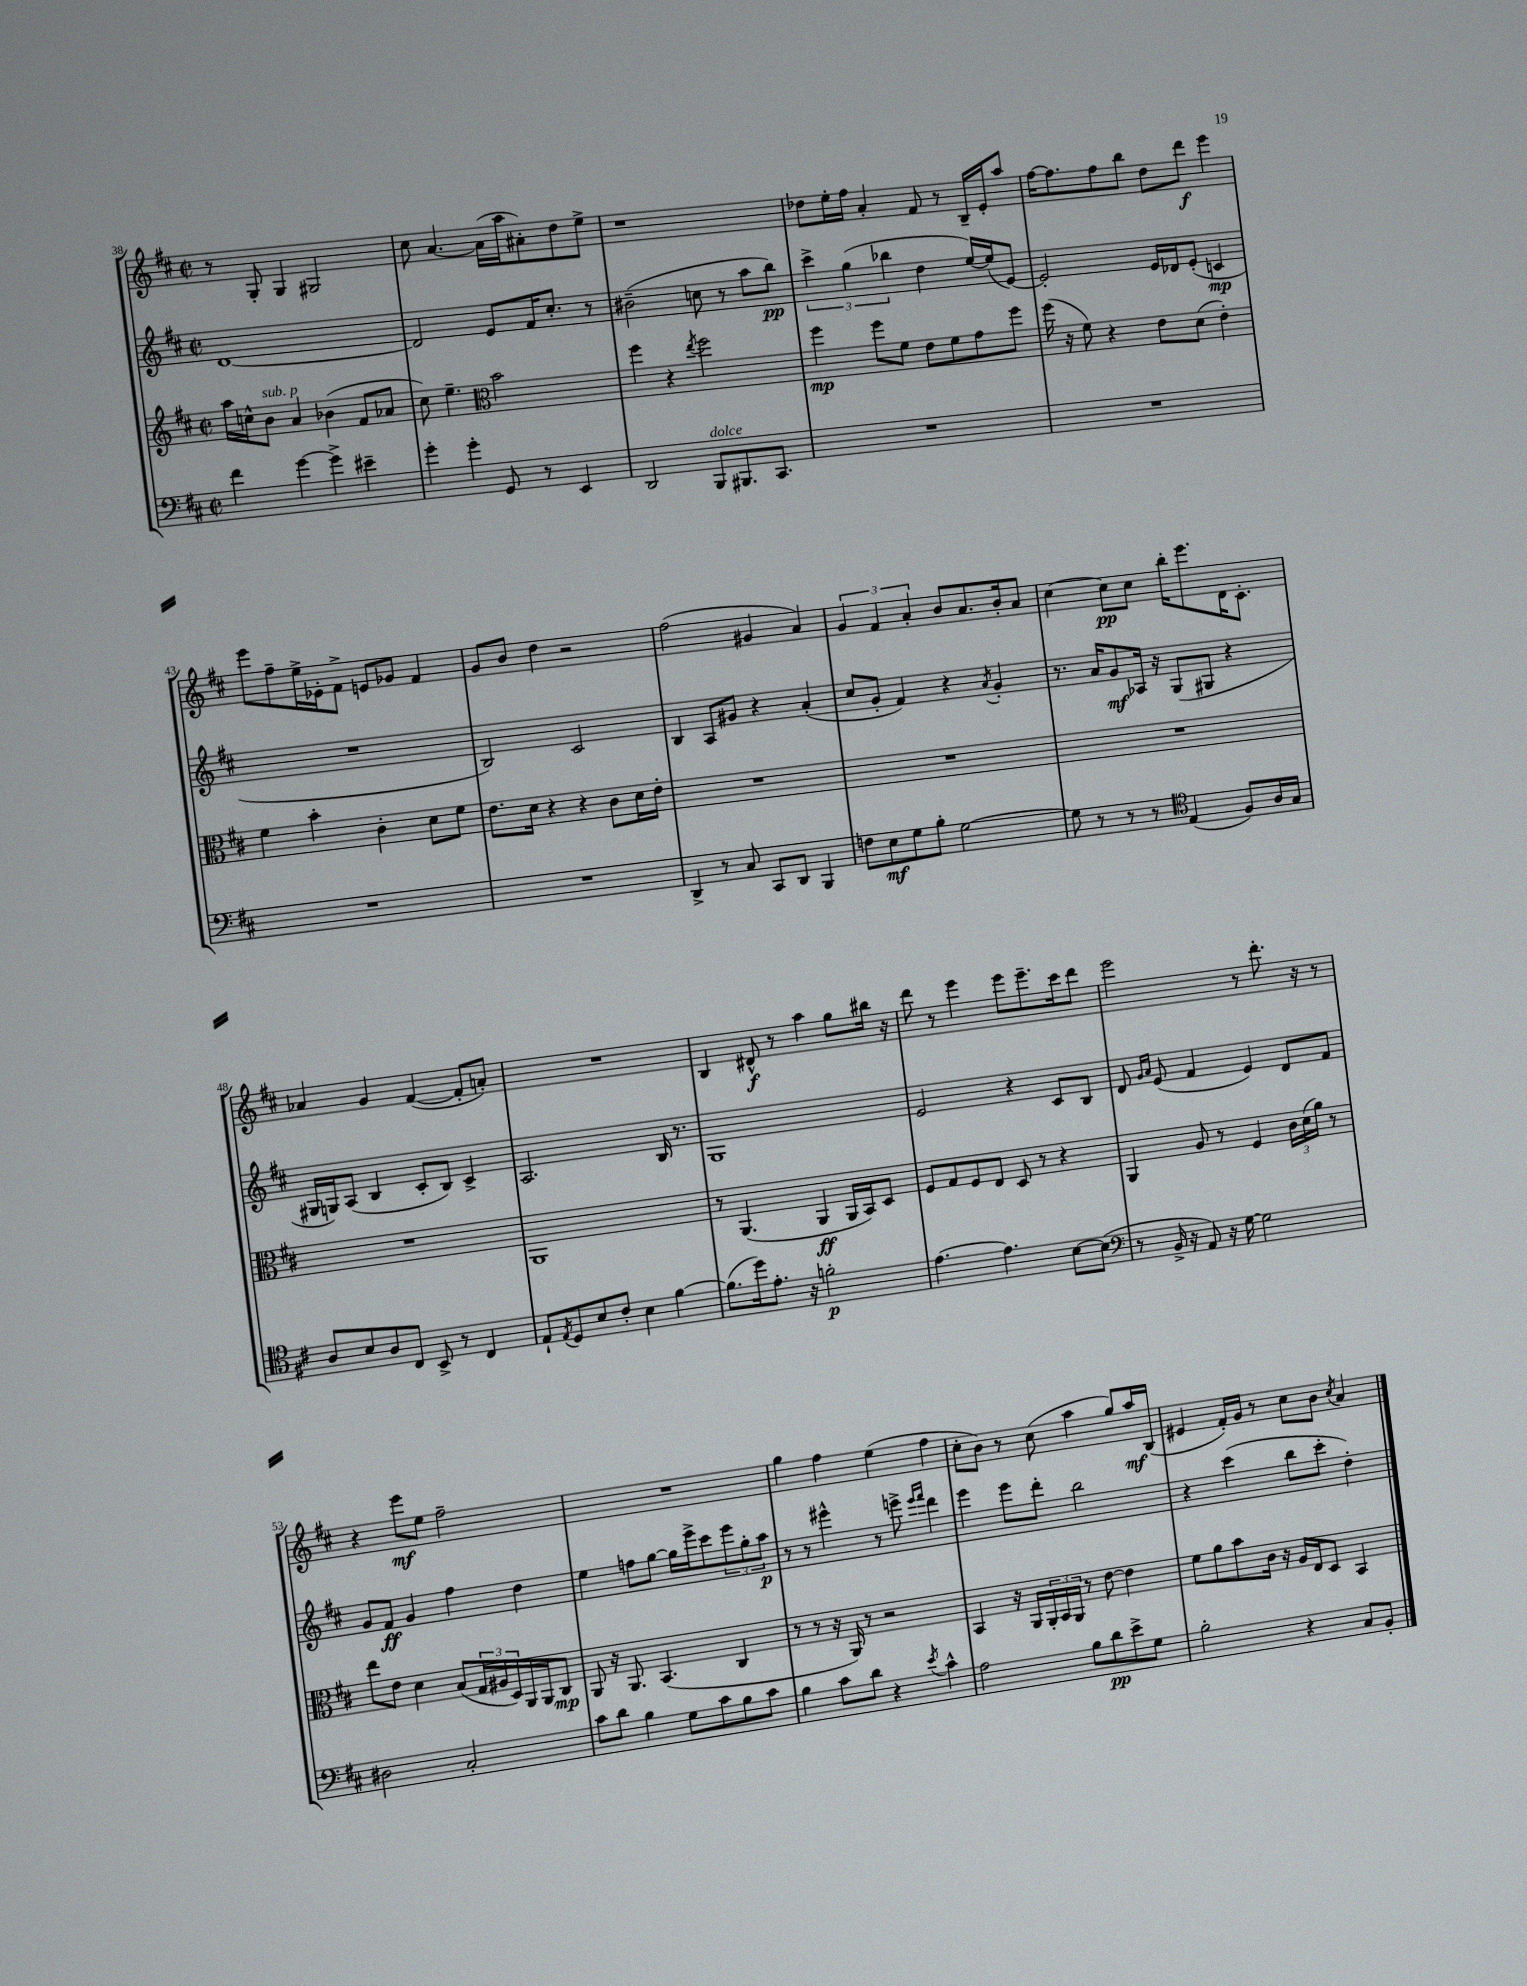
<<
\new StaffGroup <<
\new Staff = "s0" {
    \clef treble \key d \major \defaultTimeSignature \time 2/2
    r8 g8-. g4 gis2 |
    cis''8 a'4.~ a'16( a''16 ais'8-.) d''8 e''8-> |
    r1 |
    des''8 e''16-. fis''16 a'4-. fis'8 r8 b16-- e'16-. a''8 |
    fis''16~ fis''8. fis''8 b''8 d''8 d'''8\f e'''4 |
    e'''8 fis''8-- e''16-> ees'16-. fis'8-> e'8 ges'8 fis'4 |
    g'8 b'8 d''4 r2 |
    fis''2( gis'4 a'4) |
    \tuplet 3/2 { g'4 fis'4 a'4-. } b'8 a'8. b'16-. a'8 |
    cis''4~ cis''8\pp cis''8 b''16-. e'''8. d'16 cis'8.-. |
    aes'4 g'4 fis'4~( fis'8-. a'8-.) |
    R1 |
    b4 dis'8-^\f r8 a''4 g''8 bis''16 r16 |
    d'''8 r8 e'''4 e'''8 e'''8.-- cis'''16 d'''8 |
    e'''2 r8 d'''8.-. r16 r8 |
    r4 e'''8\mf e''8 fis''2-- |
    R1 |
    g''4 fis''4 e''4( fis''4 |
    cis''8-. b'8) r8 cis''8( a''4 g''8) a''16\mf b16( |
    eis'4 fis'16-.) g'16 r8 cis''8 b'8 \acciaccatura { cis''8 } a'4 \bar "|." |
}
\new Staff = "s1" {
    \clef treble \key d \major \defaultTimeSignature \time 2/2
    d'1~ |
    d'2 e'8 fis'16 cis''8.-. r8 |
    bis'2--( c''8 r8 a''8 b''8\pp) |
    \tuplet 3/2 { cis'''4-> g''4( bes''4 } d''4 e''16~) e''16( e'8~) |
    e'2-. e'16 des'16 e'8-.( c'4\mp |
    R1 |
    b2) cis'2 |
    b4 a8 gis'8 r4 a'4-.( |
    cis''8 g'8-. fis'4) r4 \acciaccatura { a'8 } g'4-. |
    r8. a'16 g'8\mf aes16 r16 g8( gis8 r4 |
    gis16 g16) a8( b4 cis'8-. b8) cis'4-> |
    a2. b16 r8. |
    g1 |
    e'2 r4 cis'8 b8 |
    d'8 \grace { g'16 a'16 } e'8( fis'4 e'4) d'8 fis'8 |
    g'8 fis'8\ff g'4 fis''4 d''4 |
    e''4 f''8 g''8~ g''16 e'''16-> cis'''8 \tuplet 3/2 { e'''8 g''8-. a''8\p } |
    r8 r8 eis'''4-^ r8 e'''8-> \grace { e'''16 fis'''16 } d'''4 |
    e'''4 e'''8 d'''8-. b''2 |
    r4 cis'''4( b''8 cis'''8-. d''4-.) \bar "|." |
}
\new Staff = "s2" {
    \clef treble \key d \major \defaultTimeSignature \time 2/2
    a''16 c''16-^ b'8^\markup { \italic "sub. p" } a'4 bes'4( fis'8 aes'8 |
    cis''8) e''4.-- \clef alto b'2 |
    fis''4 r4 \acciaccatura { e''8 } fis''2 |
    fis''4\mp fis''8 fis'8 e'8 fis'8 g'8 fis''8 |
    fis''16( r16 fis'8) r4 e'8 d'8( e'4-.) |
    fis'4 b'4-. cis'4-. d'8 fis'8 |
    e'8. d'16 r4 r4 cis'8 d'16 e'16-. |
    R1 |
    R1 |
    R1 |
    R1 |
    a,1 |
    r8 a,4.( a,4\ff a,16 b,16) d8 |
    fis8 g8 fis8 e8 d8 r8 r4 |
    a,4 a8 r8 fis4 \tuplet 3/2 { cis'16 d'16( a'16) } r8 |
    e''8 e'8 d'4 b8( \tuplet 3/2 { g16 ais16 d16) } a,16 a,16 cis8\mp |
    a,8 r16 a,8. b,4.( cis4 |
    r8 r8 r16 a,16) r8 r2 |
    b,4 r16 a,16 \tuplet 3/2 { a,16-. b,16 a,16 } r8 e'8~ e'4 |
    fis'8 a'8 b'8 cis'16 r16 a16 e16 d8 b,4 \bar "|." |
}
\new Staff = "s3" {
    \clef bass \key d \major \defaultTimeSignature \time 2/2
    fis'4 g'4~ g'4-> eis'4-- |
    g'4-. g'4-. g,8 r8 e,4 |
    d,2 b,,8^\markup { \italic "dolce" } bis,,8. cis,8. |
    R1 |
    R1 |
    R1 |
    R1 |
    d,4-> r8 cis8 cis,8 d,8 b,,4 |
    f8 e8\mf g8 b8-. g2~ |
    g8 r8 r8 r8 \clef tenor e4( fis8) a16 g16 |
    a8 b8 a8 cis8 b,8-> r8 cis4 |
    e8-! \acciaccatura { e8 } d8 b8 cis'8-. b4 fis'4~ |
    fis'8.( d''16) e'8.-. r16 f'2-.\p |
    e'4.~ e'4. b8~ b8( |
    \clef bass r8 b,16-> r16 a,8) r16 g16~ g2 |
    dis2 cis2-. |
    cis'8 d'8 b4 g8 cis'8 b8 cis'8 |
    b4 cis'8 d'8 r4 \acciaccatura { e'8 } cis'4-^ |
    a2 b8 d'8\pp e'8-> g8 |
    b2-. r4 cis8 b,8-. \bar "|." |
}
>>
>>
\layout { \context { \Score currentBarNumber = #38 } }
